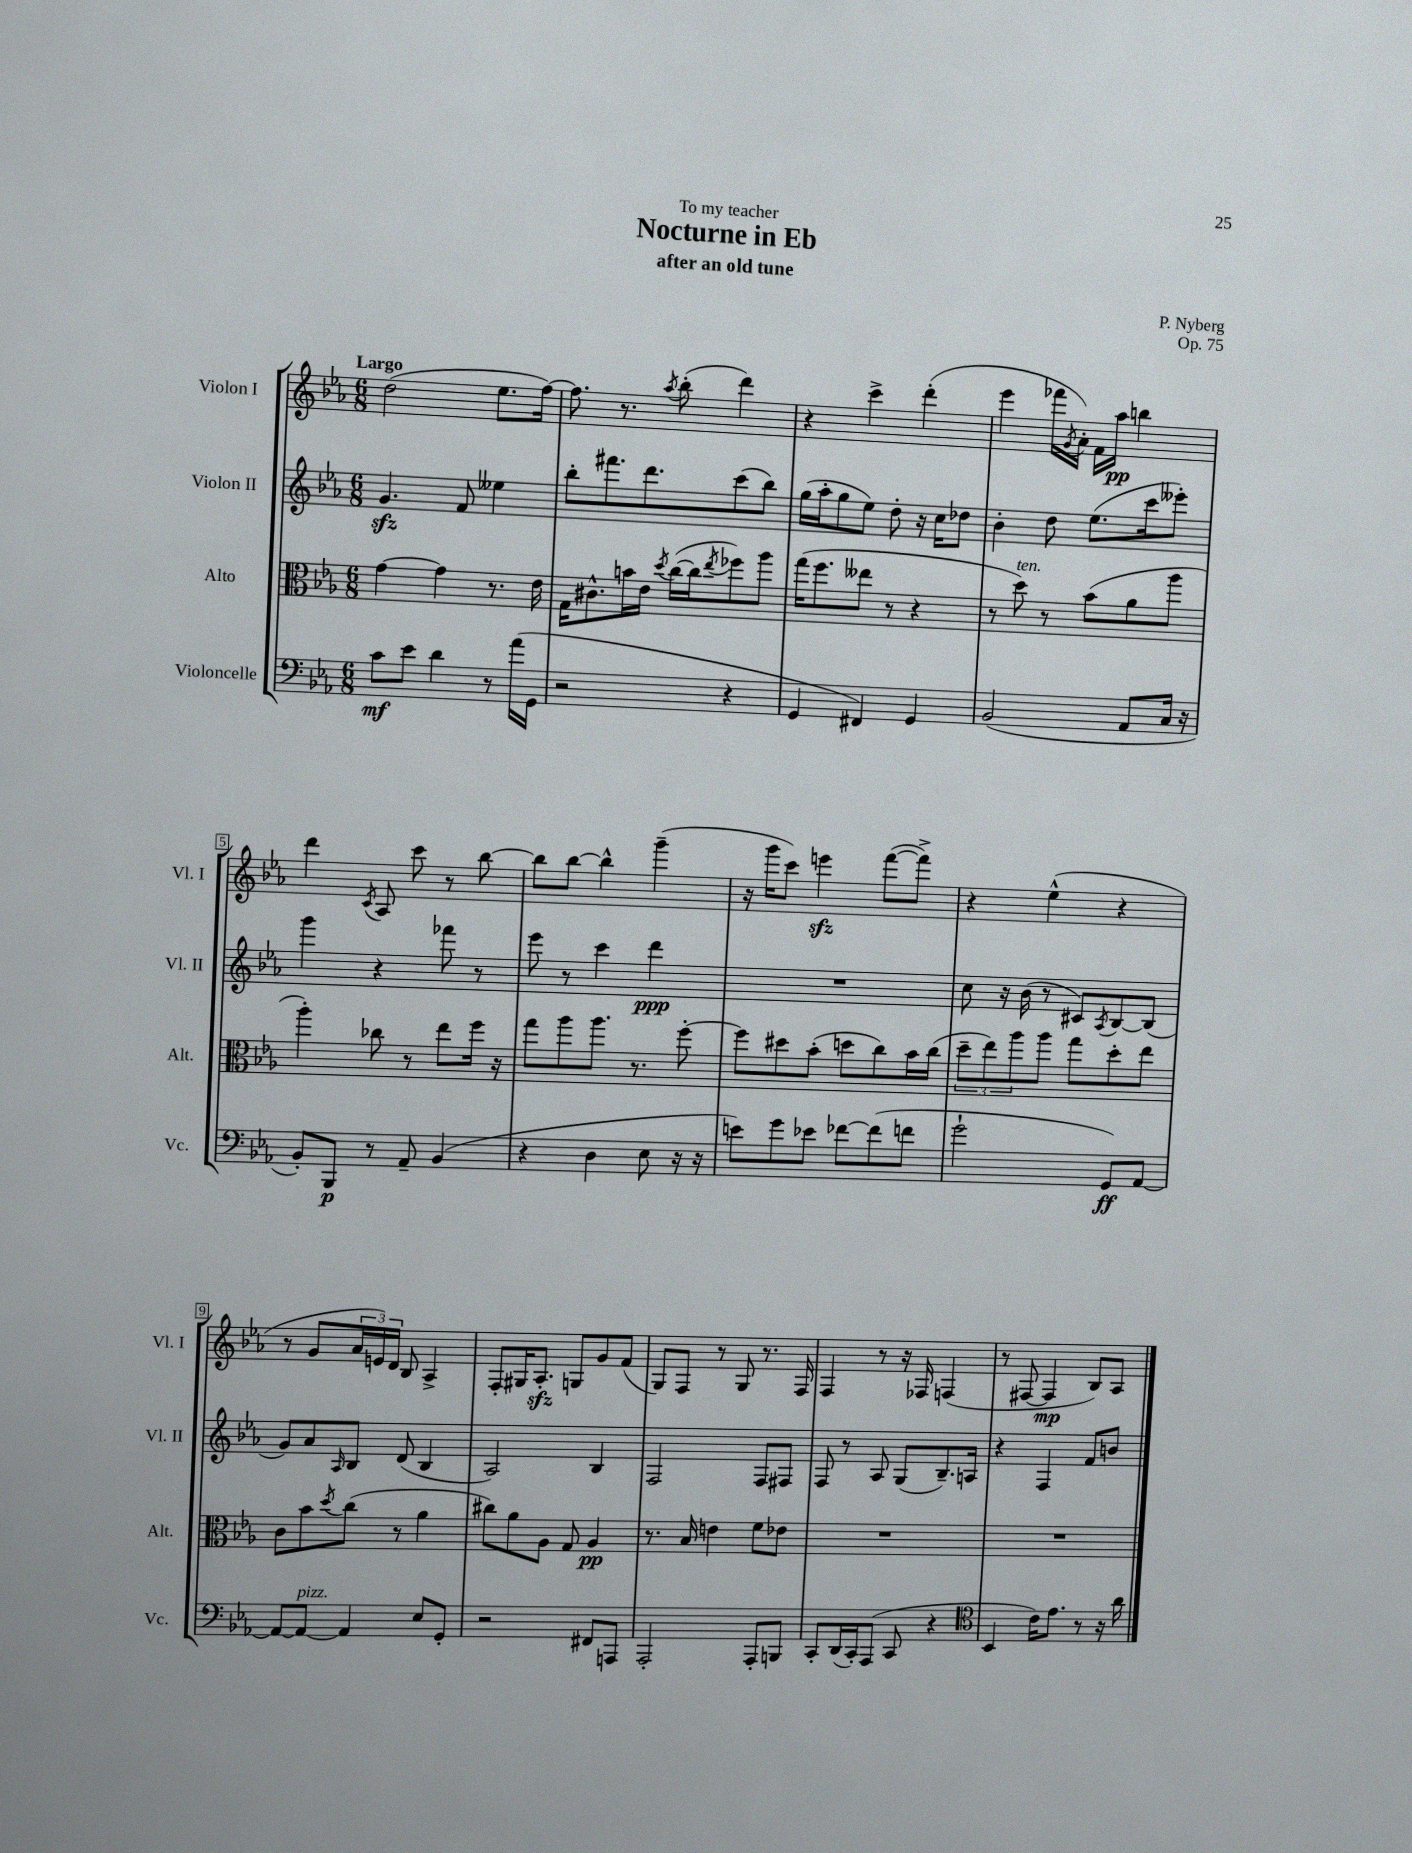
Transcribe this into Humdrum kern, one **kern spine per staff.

**kern	**kern	**kern	**kern
*staff4	*staff3	*staff2	*staff1
*clefF4	*clefC3	*clefG2	*clefG2
*k[b-e-a-]	*k[b-e-a-]	*k[b-e-a-]	*k[b-e-a-]
*M6/8	*M6/8	*M6/8	*M6/8
8c\L	[4g\	4.g/	(2dd\
8e-\J	.	.	.
4d\	4g\]	.	.
.	.	8f/	.
8r	8.r	4ee--\	8.ee-\L
(16a-\LL	.	.	.
16GG\JJ	16e-\	.	[16ff\Jk)
=	=	=	=
2r	16G\LK	8bb-'\L	8.ff\]
.	8.c#^^\	.	.
.	.	8.fff#\	.
.	.	.	8.r
.	16b\L	.	.
.	16e-\JJ	8.ddd\	.
.	8qdd/	.	8qaa-/
.	([16cc\LL	.	(8bb-'\
.	16cc\]J	.	.
.	8qee-/	.	.
4r	8ff-\)	(8ccc\	4ddd\)
.	8aa-\J	8bb-\J)	.
=	=	=	=
4GG/	(16gg\LK	(16gg\LL	4r
.	8.ff\	16aa-'\J	.
.	.	8gg\	.
4FF#/)	8ee--\J	8ee-\J)	4ccc^\
.	8r	8dd'\	.
4GG/	4r	16r	(4ddd'\
.	.	16cc\LK	.
.	.	8dd-\J	.
=	=	=	=
(2BB-/	8r	4b-'\	4eee-\
.	8dd\)	.	.
.	8r	8dd\	16fff-\LL
.	.	.	8qg/
.	.	.	16a-'\JJ)
.	(8b-\L	(8.ee-\L	16f\LL
.	.	.	16aa-\JJ
8AA-/L	8a-\	.	4bb\
.	.	16ccc\k	.
16C/Jk	8aa-\J	8eee--'\J)	.
16r	.	.	.
=	=	=	=
8BB-'/L)	4aa-'\)	4ggg\	4ddd\
8BBB-/J	.	.	.
.	.	.	8qc/
8r	8cc-\	4r	8A-/
8AA-~/	8r	.	8ccc\
(4BB-/	8ee-\L	8fff-\	8r
.	16ff\Jk	8r	[8bb-\
.	16r	.	.
=	=	=	=
4r	8gg\L	8eee-\	8bb-\]L
.	8aa-\	8r	[8bb-\J
4D\	8.aa-\J	4ccc\	4bb-^^\]
.	8.r	.	.
8E-\	.	4ddd\	(4ggg~\
16r	[8ff'\	.	.
16r	.	.	.
=	=	=	=
8e\L)	8ff\]L	2.r	16r
.	.	.	16ggg\LK
8g\	8dd#\	.	8ccc\J)
8e-\J	(8b-'\J	.	4eee\
[8f-\L	8dd\L	.	.
(8f-\]	8cc\)	.	([8fff\L
8f\J	16b-\L	.	8fff^\]J)
.	(16cc\JJ	.	.
=	=	=	=
2g`\	12dd~\L	8cc\	4r
.	12ee-\)	.	.
.	.	16r	.
.	12aa-\	.	.
.	.	(16b-\	.
.	8aa-\J	8r	(4ee-^^\
.	8gg\L	8c#/L)	.
.	.	8qA-/	.
8GG/L)	8dd'\	[8B-/	4r
[8AA-/J	8ee-\J	(8B-/]J	.
=	=	=	=
8AA-/_L	8c\L	8g/L)	8r
8AA-/_J	8b-\	8a-/	8g/L
.	8qdd/	16qqA-/	.
4AA-/]	(8cc\J	8B-/J	24a-/L
.	.	.	24e/)
.	.	.	24d/JJ
.	8r	(8d/	8B-/
8E-/L	4a-\	4B-/	4A-^/
8GG'/J	.	.	.
=	=	=	=
2r	8cc#\L)	2A-/)	8F'/L
.	8a-\	.	16G#/K
.	.	.	8.A-'/J
.	8A-\J	.	.
.	8G/	.	8G/L
8FF#/L	4A-/	4B-/	8g/
8AAA/J	.	.	(8f/J
=	=	=	=
2AAA-'/	8.r	2F/	8G/L)
.	.	.	8F/J
.	16B-/	.	.
.	4e\	.	8r
.	.	.	8G/
8AAA-'/L	8f\L	8F/L	8.r
8BBB/J	8e-\J	8F#/J	.
.	.	.	16F/
=	=	=	=
8CC'/L	2.r	8F/	4F/
(16DD/L	.	8r	.
16CC'/J)	.	.	.
(8AAA-/J	.	8A-/	8r
8CC/	.	(8G/L	16r
.	.	.	16F-/
4r	.	8.B-~/)	(4F/
.	.	16A/Jk	.
=	=	=	=
*clefC4	*	*	*
4BB-/	2.r	4r	8r
.	.	.	[8F#/
16c\LK)	.	4F/	4F#/]
8.e-\J	.	.	.
8r	.	8f/L	8B-/L)
16r	.	8b/J	8A-/J
16a-\	.	.	.
==	==	==	==
*-	*-	*-	*-
